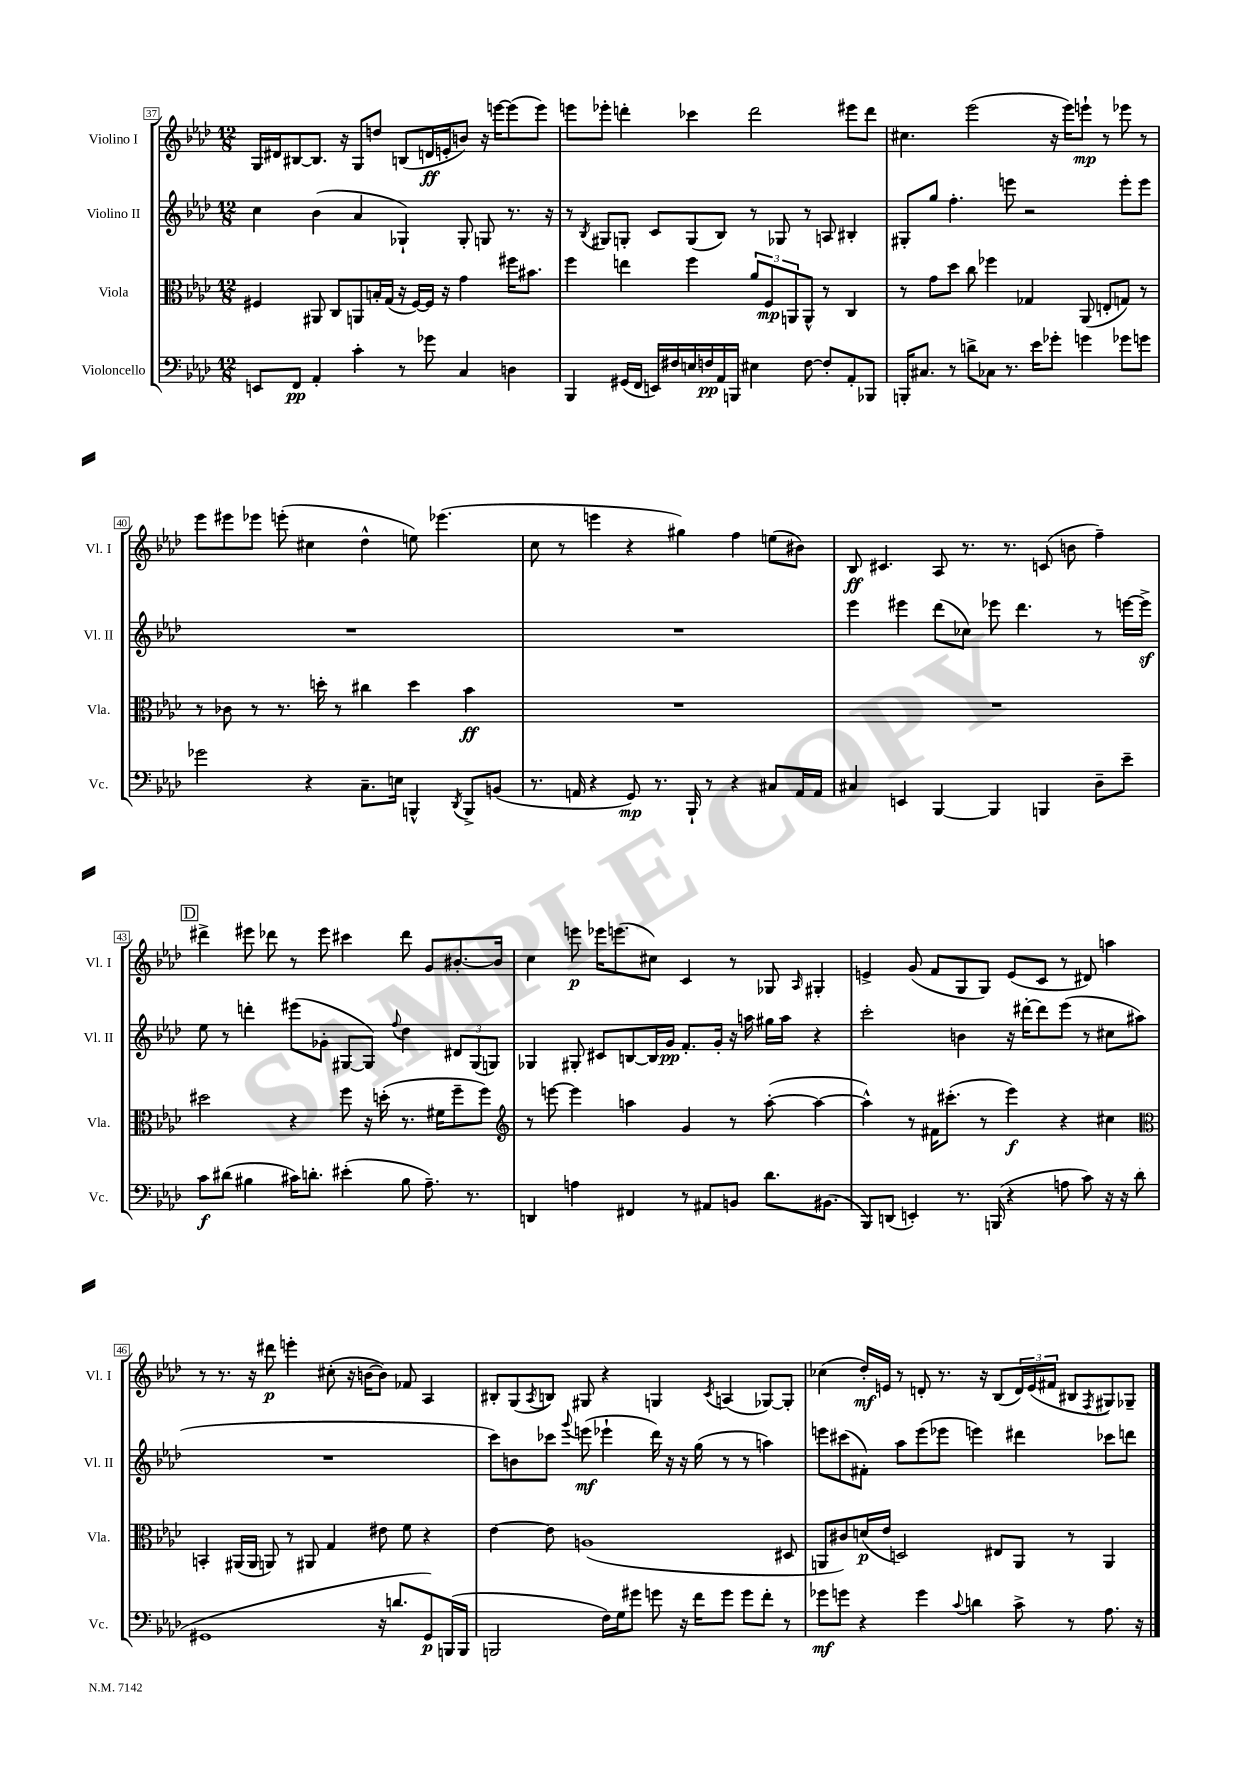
<<
\new StaffGroup <<
\new Staff = "s0" \with { instrumentName = "Violino I" shortInstrumentName = "Vl. I" } {
    \clef treble \key aes \major \numericTimeSignature \time 12/8
    g16 dis'16 bis8~ bis8. r16 g8 d''8 b8( d'16\ff e'16-. b'8) r16 e'''16~ e'''8( e'''8) |
    e'''8 ees'''8-. d'''4-. ces'''4 d'''2 eis'''8 d'''8 |
    cis''4. ees'''2( r16 ees'''16) e'''8-!\mp r8 ees'''8 r8 |
    ees'''8 eis'''8 ees'''8 e'''8-.( cis''4 des''4-^ e''8) ees'''4.( |
    c''8 r8 e'''4 r4 gis''4) f''4 e''8( bis'8) |
    bes8\ff cis'4. aes8 r8. r8. c'8( b'8 f''4--) |
    \mark \markup { \box "D" } dis'''4-> eis'''8 des'''8 r8 eis'''8 cis'''4 des'''8 g'8 bis'8.~-. bis'16 |
    c''4 e'''8\p ees'''16 e'''8.( cis''8) c'4 r8 ges8 \grace { aes16 } gis4-. |
    e'4-> g'8( f'8 g8 g8) e'8( c'8 r8 dis'8) a''4 |
    r8 r8. r16 dis'''8\p e'''4-. cis''8-.( r16 b'16~ b'8) fes'8 aes4 |
    bis8-. g8( \acciaccatura { aes8 } b8) gis8 r4 g4 \acciaccatura { c'8 } a4( ges8~) ges8-. |
    ces''4( des''16-.\mf) e'16 r8 d'8-. r8. r16 bes8( \tuplet 3/2 { d'16) e'16( fis'16 } bis8 \acciaccatura { f8 } gis8) ges8-- \bar "|." |
}
\new Staff = "s1" \with { instrumentName = "Violino II" shortInstrumentName = "Vl. II" } {
    \clef treble \key aes \major \numericTimeSignature \time 12/8
    c''4 bes'4( aes'4 ges4-!) ges8-. g8 r8. r16 |
    r8 \acciaccatura { bes8 } gis8 g8-. c'8 g8( bes8) r8 ges8 r8 a8 bis4-. |
    gis8-. g''8 f''4.-. e'''8 r2 e'''8-. e'''8 |
    R1. |
    R1. |
    ees'''4 eis'''4 des'''8( ces''8) ees'''8 des'''4. r8 e'''16~ e'''16->\sf |
    \mark \markup { \box "D" } ees''8 r8 d'''4-. eis'''8( ges'8-. gis8~ gis8) \appoggiatura { f''8 } des''4 \tuplet 3/2 { dis'8 gis8( g8) } |
    ges4 gis8-. cis'8 b8~ b16 g'16\pp f'8.-. g'16-. r16 a''16 gis''16 a''16 r4 |
    c'''2-. b'4 r16 dis'''16~-. dis'''8 ees'''8( r8 cis''8 ais''8 |
    R1. |
    c'''8) b'8 ces'''8 \appoggiatura { g'''8 } e'''8\mf( ees'''4-! des'''16) r16 r16 g''16( r8 r8 a''4) |
    e'''8 cis'''8( fis'8-.) aes''8 e'''8( ees'''8 e'''4) dis'''4 ces'''8 d'''8 \bar "|." |
}
\new Staff = "s2" \with { instrumentName = "Viola" shortInstrumentName = "Vla." } {
    \clef alto \key aes \major \numericTimeSignature \time 12/8
    fis4 ais,8 c8 a,8 b16-. g16( r16 fis16~) fis16 r16 g'4 fis''16 bis'8. |
    f''4 e''4 f''4 \tuplet 3/2 { aes'8 f8\mp a,8 } a,8-^ r8 c4 |
    r8 g'8 des''8 c''8 fes''4 ges4 aes,8( e8-. g8) r8 |
    r8 ces'8 r8 r8. d''16-. r8 cis''4 d''4 bes'4\ff |
    R1. |
    R1. |
    \mark \markup { \box "D" } dis''2 r4 f''8 r16 d''16-.( r8. fis'16 f''8-- f''8) |
    \clef treble r8 e'''8~ e'''4 a''4 g'4 r8 a''8~-.( a''4~ |
    a''4-^) r8 fis'16 cis'''8.-.( r8 ees'''4\f) r4 cis''4 |
    \clef alto b,4-. ais,16( ais,16 a,8) r8 ais,8 g4 eis'8 f'8 r4 |
    ees'4~ ees'8 a1( dis8 |
    a,8 cis'8) d'16\p( ees'16 d2) eis8 a,8 r8 a,4 \bar "|." |
}
\new Staff = "s3" \with { instrumentName = "Violoncello" shortInstrumentName = "Vc." } {
    \clef bass \key aes \major \numericTimeSignature \time 12/8
    e,8 f,8\pp aes,4-. c'4-. r8 ges'8 c4 d4 |
    bes,,4 gis,16( f,16 e,16) fis16 e16 f16\pp aes,16 b,,16 eis4 f8~ f8-. aes,8-. bes,,8 |
    b,,16-. cis8. r8 d'8-> ces8 r8. ees'16 ges'8-. g'4 ges'8 g'8 |
    ges'2 r4 c8.-- e16 b,,4-^ \acciaccatura { des,8 } b,,8-> b,8( |
    r8. a,16 r4 g,8\mp) r8. bes,,16-! r8 r4 cis8 a,16 a,16 |
    cis4 e,4 bes,,4~ bes,,4 b,,4 des8-- ees'8-- |
    \mark \markup { \box "D" } c'8\f dis'8( bis4 cis'16) d'8.-. eis'4-.( bis8 aes8.--) r8. |
    d,4 a4 fis,4 r8 ais,8 b,8 des'8. bis,8.( |
    bes,,8) d,8( e,4-.) r8. b,,16( r4 a8 c'8) r16 r16 des'8( |
    gis,1 r16 d'8. gis,8\p) b,,16( b,,16 |
    b,,2 f16) g16 gis'8 g'8 r16 f'16 g'8 g'8 f'8-. r8 |
    ges'8\mf g'8 r4 g'4 \appoggiatura { c'8 } d'4 c'8-> r8 aes8. r16 \bar "|." |
}
>>
>>
\layout { \context { \Score currentBarNumber = #37 \override BarNumber.stencil = #(make-stencil-boxer 0.1 0.3 ly:text-interface::print) } }
